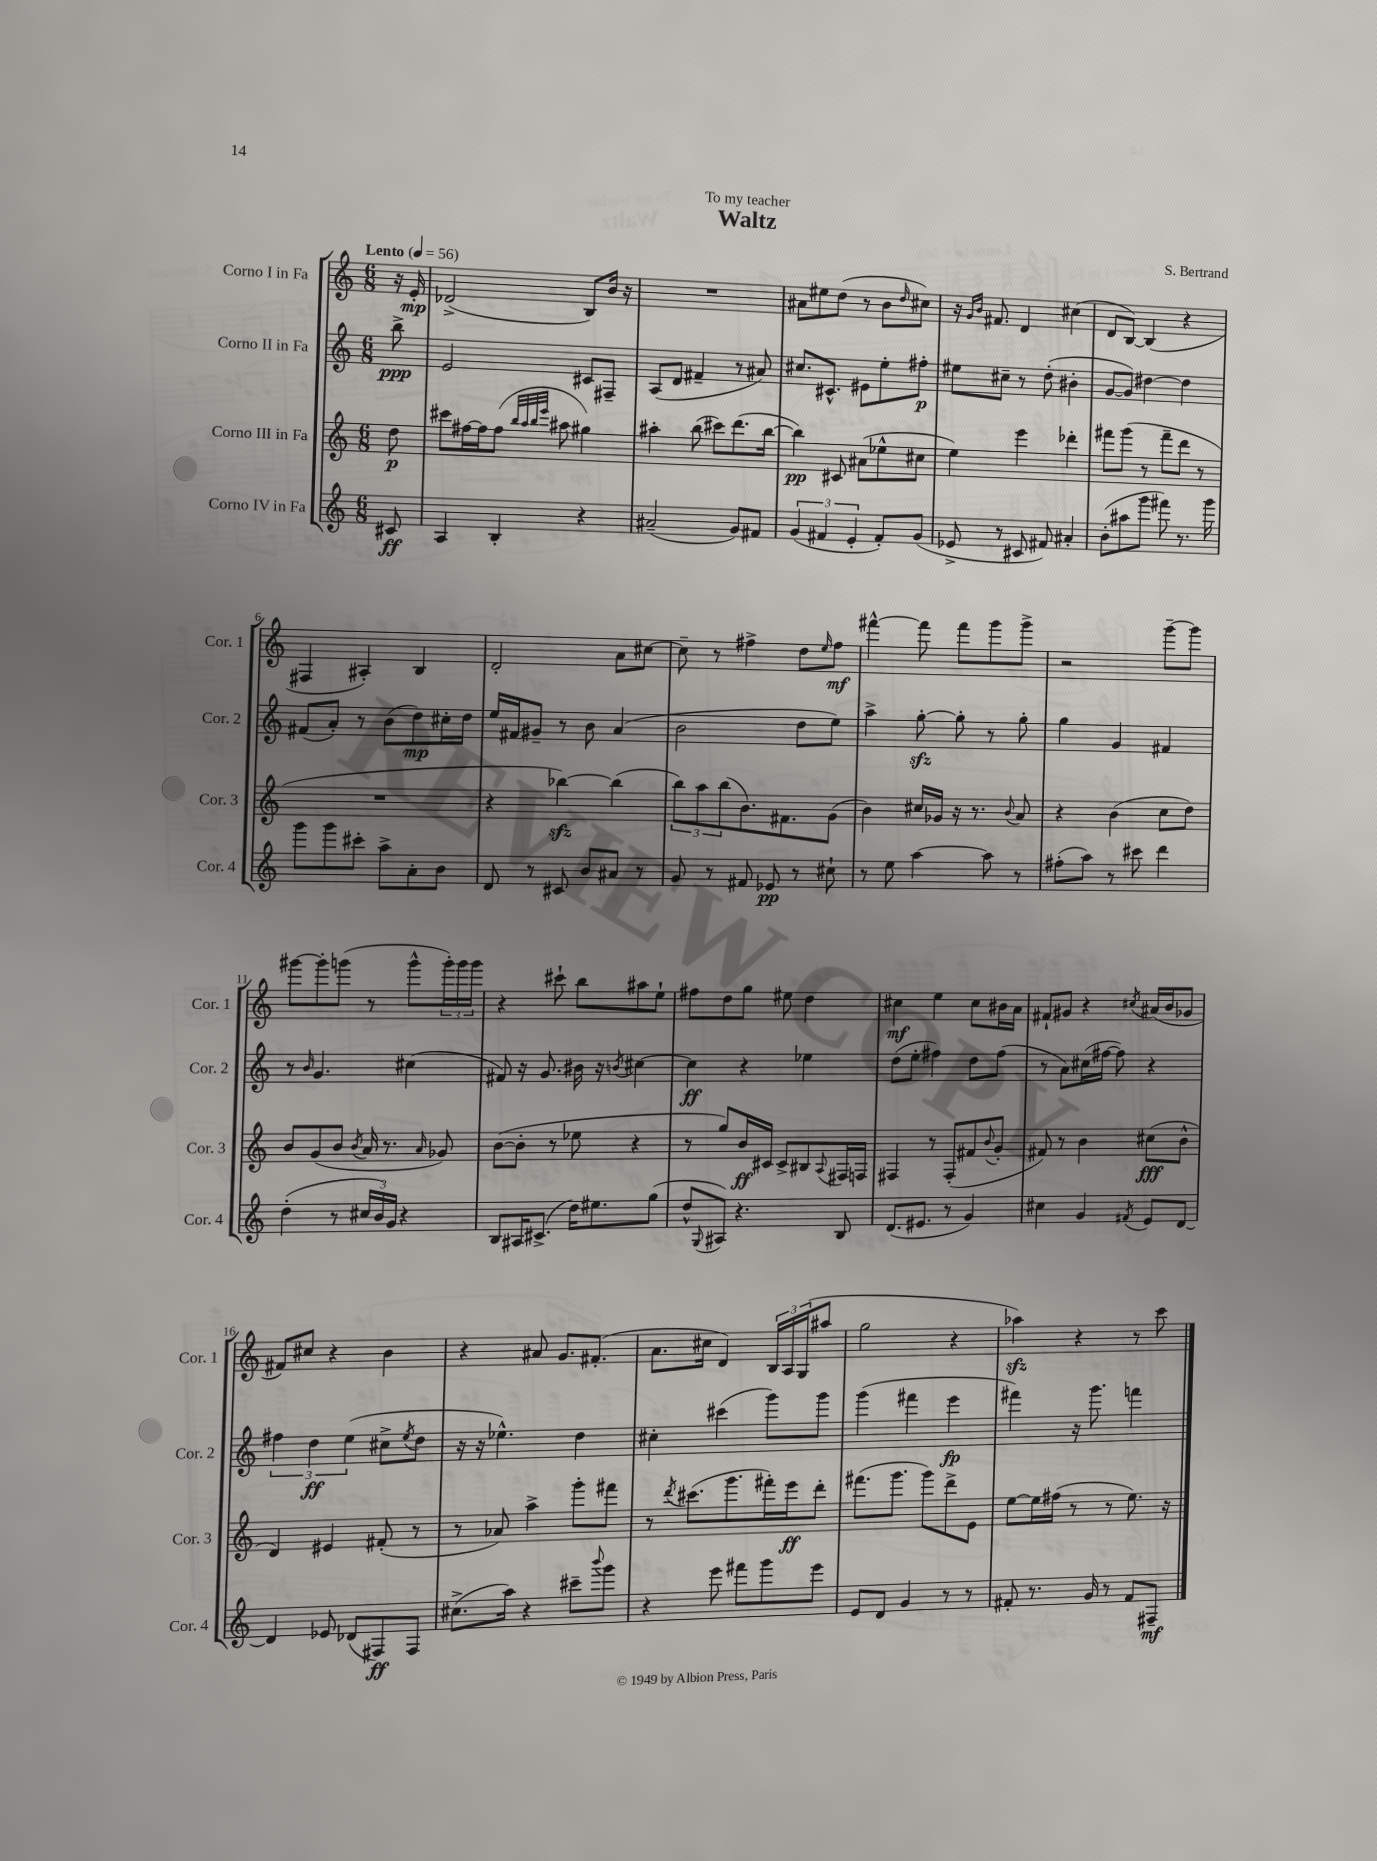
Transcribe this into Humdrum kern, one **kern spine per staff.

**kern	**dynam	**kern	**dynam	**kern	**dynam	**kern	**dynam
*part4	*part4	*part3	*part3	*part2	*part2	*part1	*part1
*staff4	*staff4	*staff3	*staff3	*staff2	*staff2	*staff1	*staff1
*I"Corno IV in Fa	*	*I"Corno III in Fa	*	*I"Corno II in Fa	*	*I"Corno I in Fa	*
*I'Cor. 4	*	*I'Cor. 3	*	*I'Cor. 2	*	*I'Cor. 1	*
*clefG2	*	*clefG2	*	*clefG2	*	*clefG2	*
*k[]	*	*k[]	*	*k[]	*	*k[]	*
*M6/8	*	*M6/8	*	*M6/8	*	*M6/8	*
*MM56	*	*MM56	*	*MM56	*	*MM56	*
=	=	=	=	=	=	=	=
!	!	!	!	!	!	!LO:TX:a:B:t=Lento	!
8c#X/	ff	8dd\	p	8bb^\	ppp	16r	.
.	.	.	.	.	.	16e'/	mp
=1	=1	=1	=1	=1	=1	=1	=1
4A/	.	8ccc#X\L	.	2e/	.	(2d-X^/	.
.	.	[16ff#X\L	.	.	.	.	.
.	.	16ff#\J]	.	.	.	.	.
4B'/	.	(8ff#\J	.	.	.	.	.
.	.	32qqbb/LLL	.	.	.	.	.
.	.	32qqaa/	.	.	.	.	.
.	.	32qqbb/	.	.	.	.	.
.	.	32qqeee/JJJ	.	.	.	.	.
.	.	8aa#X\	.	.	.	.	.
4r	.	4gg#X\)	.	8c#X/L	.	8B/L)	.
.	.	.	.	8F#X~/J	.	16b/Jk	.
.	.	.	.	.	.	16r	.
=2	=2	=2	=2	=2	=2	=2	=2
(2a#X~/	.	4aa#X'\	.	(8A/L	.	2.r	.
.	.	.	.	8d/J	.	.	.
.	.	(8bb\	.	4f#X~/	.	.	.
.	.	8ccc#X\L)	.	.	.	.	.
8g/L)	.	(8.ddd\	.	8r	.	.	.
8f#X/J	.	.	.	8a#X/)	.	.	.
.	.	[16bb\Jk	.	.	.	.	.
=3	=3	=3	=3	=3	=3	=3	=3
(6g/	.	4bb\])	pp	8.cc#X/L	.	8a#X\L	.
.	.	.	.	.	.	8ee#X\	.
6f#X/	.	.	.	.	.	.	.
.	.	.	.	8.c#X^^/J	.	.	.
.	.	8c#X/	.	.	.	(8dd\J	.
6e'/	.	.	.	.	.	.	.
.	.	(8a#X\L	.	8e#X\L	.	8r	.
8f#'/L)	.	8ee-X^^\	.	8ee'\	.	8b\L	.
.	.	.	.	.	.	16qqdd/	.
(8g/J	.	8cc#X\J	.	8ff#X'\J	p	8cc#X\J)	.
=4	=4	=4	=4	=4	=4	=4	=4
8e-X^/	.	4ee\)	.	8ee#X\L	.	16r	.
.	.	.	.	.	.	16qqg/LL	.
.	.	.	.	.	.	16qqb/JJ	.
.	.	.	.	.	.	8.f#X/	.
8r	.	.	.	8cc#X~\J	.	.	.
8c#X/	.	4eee\	.	8r	.	4d/	.
8f#X/)	.	.	.	(8dd'\	.	.	.
4a#X'/	.	4ddd-X'\	.	4b#X'\	.	(4cc#X\	.
=5	=5	=5	=5	=5	=5	=5	=5
(8b'\L	.	8fff#X\L	.	[8g/L	.	8d/L	.
8aa#X\	.	(8ggg\J	.	8g/J])	.	[8B/J)	.
8ggg\J	.	8r	.	[4dd#X\	.	(4B/]	.
8fff#X\)	.	8fff#~\L	.	.	.	.	.
8.r	.	8ddd\J	.	4dd#\]	.	4r	.
.	.	8r	.	.	.	.	.
16ggg\	.	.	.	.	.	.	.
!!LO:LB:g=z
=6	=6	=6	=6	=6	=6	=6	=6
8ggg\L	.	2.r	.	(8f#X/L	.	4F#X/	.
8ggg\	.	.	.	8a'/J)	.	.	.
8ccc#X'\J	.	.	.	8r	.	4A#X'/)	.
8aa^\L	.	.	.	(8b\L	.	.	.
8a'\	.	.	.	8dd\)	mp	4B/	.
8b\J	.	.	.	16cc#X'\L	.	.	.
.	.	.	.	16dd\JJ	.	.	.
=7	=7	=7	=7	=7	=7	=7	=7
8d/	.	4r	.	16ee/LL	.	2d'/	.
.	.	.	.	16f#X/J	.	.	.
8r	.	.	.	8g#X~/J	.	.	.
8c#X/	.	[4bb-Xzz\)	.	8r	.	.	.
8b/L	.	.	.	8b\	.	.	.
8a#X/J	.	(4bb-\]	.	(4a/	.	8a\L	.
8r	.	.	.	.	.	[8cc#X\J	.
=8	=8	=8	=8	=8	=8	=8	=8
8g/	.	12bb\L)	.	2b\	.	8cc#~\]	.
.	.	12aa\	.	.	.	.	.
8r	.	.	.	.	.	8r	.
.	.	(12bb\	.	.	.	.	.
8f#X/	.	8.b\)	.	.	.	4ff#X^\	.
8e-X/	pp	.	.	.	.	.	.
.	.	8.f#X\	.	.	.	.	.
8r	.	.	.	8dd\L	.	8dd\L	.
.	.	.	.	.	.	16qqee/	.
8cc#X`\	.	(8g\J	.	8ee\J)	.	8ff#\J	mf
=9	=9	=9	=9	=9	=9	=9	=9
8r	.	4b\)	.	4aa^\	.	[4fff#X^^\	.
8ee\	.	.	.	.	.	.	.
[4aa\	.	16cc#X/LL	.	[8ggzz'\	.	8fff#\]	.
.	.	16g-X/JJ	.	.	.	.	.
.	.	16r	.	8gg'\]	.	8fff#\L	.
.	.	8.r	.	.	.	.	.
8aa\]	.	.	.	8r	.	8ggg\	.
.	.	8qqb/	.	.	.	.	.
8r	.	8a/	.	8gg'\	.	8ggg^\J	.
=10	=10	=10	=10	=10	=10	=10	=10
(8ff#X'\L	.	4r	.	4gg\	.	2r	.
8aa\J)	.	.	.	.	.	.	.
8r	.	(4b\	.	4g/	.	.	.
8ccc#X\	.	.	.	.	.	.	.
4ddd\	.	8cc\L	.	4f#X/	.	[8ggg~\L	.
.	.	8dd\J)	.	.	.	8ggg\J]	.
!!LO:LB:g=z
=11	=11	=11	=11	=11	=11	=11	=11
(4dd'\	.	8b/L	.	8r	.	[8ggg#X\L	.
.	.	.	.	16qqb/	.	.	.
.	.	(8g/	.	4.g/	.	8ggg#'\]	.
8r	.	8b/J	.	.	.	(8gggn\J	.
.	.	8qb/	.	.	.	.	.
24cc#X/LL	.	16a/	.	.	.	8r	.
24b/)	.	.	.	.	.	.	.
.	.	8.r	.	.	.	.	.
24g/JJ	.	.	.	.	.	.	.
4r	.	.	.	(4cc#X\	.	8ggg^^\L	.
.	.	16qqa/	.	.	.	.	.
.	.	8g-X/)	.	.	.	24ggg'\L)	.
.	.	.	.	.	.	24ggg\	.
.	.	.	.	.	.	24ggg\JJ	.
=12	=12	=12	=12	=12	=12	=12	=12
8B/L	.	([8b\L	.	8f#X/)	.	4r	.
16A#X/K	.	8b'\J]	.	16r	.	.	.
(8.c#X^/J	.	.	.	8.g/	.	.	.
.	.	8r	.	.	.	8ccc#X`\	.
16dd\KL)	.	8ee-X\	.	16b#X\	.	8bb\L	.
8.ee#X\	.	.	.	16r	.	.	.
.	.	.	.	8qbn/	.	.	.
.	.	4r	.	[4cc#X\	.	8aa#X\	.
(8gg\J	.	.	.	.	.	8ee`\J	.
=13	=13	=13	=13	=13	=13	=13	=13
8dd^^/L	.	8r	.	4cc#\]	ff	8ff#X\L	.
8qqG/	.	.	.	.	.	.	.
8A#X/J)	.	8gg/L)	.	.	.	8dd\	.
4.r	.	16b/L	ff	4r	.	8gg\J	.
.	.	16c#X/JJ	.	.	.	.	.
.	.	8c#^/L	.	.	.	8ee#X\	.
.	.	8B#X/	.	4ee-X\	.	4dd\	.
.	.	8qqA/	.	.	.	.	.
8B/	.	16F#X/L	.	.	.	.	.
.	.	16Fn/JJ	.	.	.	.	.
=14	=14	=14	=14	=14	=14	=14	=14
(8.d/L	.	4F#X/	.	(8dd\L	.	4cc#X\	mf
.	.	.	.	8ee'\J	.	.	.
8.e#X/J	.	.	.	.	.	.	.
.	.	8r	.	4ff#X\)	.	4ee\	.
8r	.	(8F#'/L	.	.	.	.	.
4g/)	.	8f#X/	.	8dd\L	.	8cc#\L	.
.	.	8qqb/	.	.	.	.	.
.	.	8g'/J	.	(8ff#\J	.	16b#X\L	.
.	.	.	.	.	.	16a\JJ	.
=15	=15	=15	=15	=15	=15	=15	=15
4cc#X\	.	8f#X/)	.	8r	.	8f#X`/L	.
.	.	8r	.	8a\L)	.	8g#X/J	.
4g/	.	4b\	.	(16cc#X\L	.	4r	.
.	.	.	.	[16ff#X\JJ	.	.	.
.	.	.	.	8ff#\])	.	.	.
8qf#X/	.	.	.	.	.	8qcc#X/	.
8e/L	.	(8cc#X\L	fff	4r	.	(16a#X/LL	.
.	.	.	.	.	.	16b/J	.
[8d/J	.	8b^^\J	.	.	.	8g-X/J	.
!!LO:LB:g=z
=16	=16	=16	=16	=16	=16	=16	=16
4d/]	.	4d/)	.	6ff#X\	.	8f#X/L)	.
.	.	.	.	.	.	8cc#X/J	.
.	.	.	.	6dd\	ff	.	.
8e-X/	.	4e#X/	.	.	.	4r	.
.	.	.	.	(6ee\	.	.	.
(8d-X/L	.	.	.	.	.	.	.
8F#X/)	ff	(8f#X'/	.	8cc#X^\L	.	4b\	.
.	.	.	.	8qee/	.	.	.
8F#/J	.	8r	.	8dd\J	.	.	.
=17	=17	=17	=17	=17	=17	=17	=17
(8.cc#X^\L	.	8r	.	16r	.	4r	.
.	.	.	.	16r	.	.	.
.	.	8a-X/)	.	4.ee-X^^\)	.	.	.
16aa\Jk)	.	.	.	.	.	.	.
4r	.	4aa^\	.	.	.	8a#X/	.
.	.	.	.	.	.	8.g/L	.
8ccc#X~\L	.	8ggg'\L	.	4dd\	.	.	.
.	.	.	.	.	.	(8.f#X'/J	.
8qqbbb/	.	.	.	.	.	.	.
8ggg\J	.	8fff#X\J	.	.	.	.	.
=18	=18	=18	=18	=18	=18	=18	=18
4r	.	8r	.	4cc#X'\	.	8.a\L	.
.	.	8qddd/	.	.	.	.	.
.	.	(8.ccc#X\L	.	.	.	.	.
.	.	.	.	.	.	16cc#X\Jk	.
8eee\	.	.	.	(4ccc#X\	.	4d/)	.
.	.	8.ggg\	.	.	.	.	.
8fff#X\L	.	.	.	.	.	.	.
8ggg\	.	16fff#X'\L)	.	8ggg\L)	.	24B/LL	.
.	.	.	.	.	.	24A/	.
.	.	16eee\J	ff	.	.	.	.
.	.	.	.	.	.	(24G/J	.
8eee\J	.	8ddd'\J	.	8ggg\J	.	8aa#X/J	.
=19	=19	=19	=19	=19	=19	=19	=19
8e/L	.	(8.fff#X\L	.	(4ggg\	.	2gg\	.
8d/J	.	.	.	.	.	.	.
.	.	8.ggg\J	.	.	.	.	.
4g/	.	.	.	4fff#X\	.	.	.
.	.	8ggg\L)	.	.	.	.	.
8r	.	8ddd^\	.	4eee\	fp	4r	.
8r	.	8e\J	.	.	.	.	.
=20	=20	=20	=20	=20	=20	=20	=20
8f#X'/	.	[8ee\L	.	4fff#X\)	.	4aa-Xzz\)	.
8.r	.	16ee\L]	.	.	.	.	.
.	.	(16ff#X\JJ	.	.	.	.	.
.	.	8r	.	16r	.	4r	.
16g/	.	.	.	8.ggg\	.	.	.
8r	.	8r	.	.	.	.	.
8f#/L	.	8.ee\)	.	4fffn\	.	8r	.
8F#X~/J	mf	.	.	.	.	8ccc\	.
.	.	16r	.	.	.	.	.
==	==	==	==	==	==	==	==
*-	*-	*-	*-	*-	*-	*-	*-
